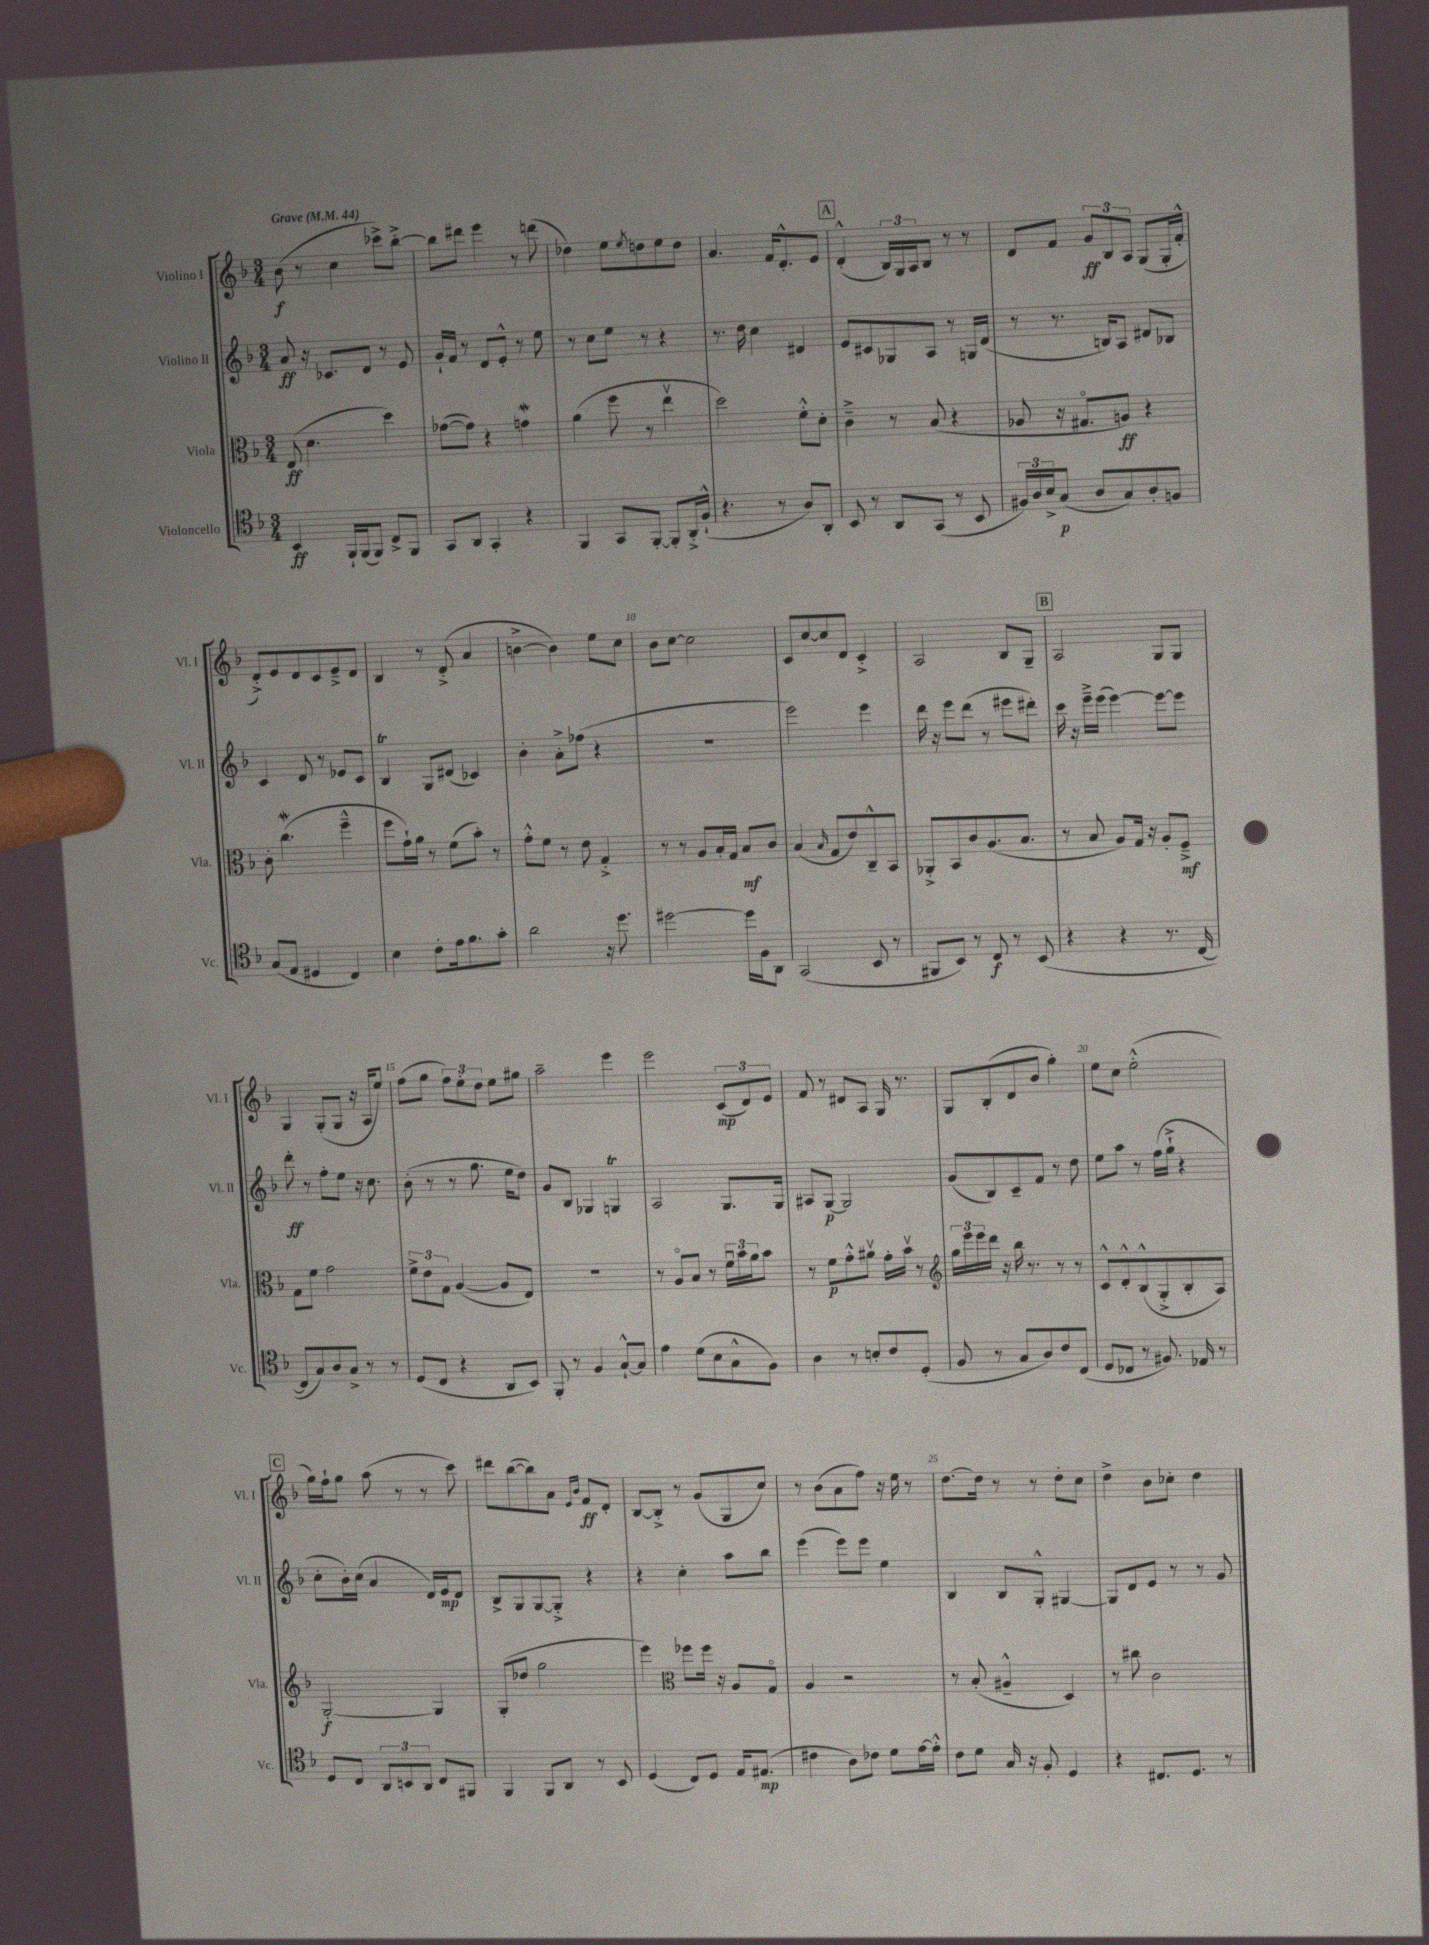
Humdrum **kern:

**kern	**kern	**kern	**kern
*staff4	*staff3	*staff2	*staff1
*clefC4	*clefC3	*clefG2	*clefG2
*k[b-]	*k[b-]	*k[b-]	*k[b-]
*M3/4	*M3/4	*M3/4	*M3/4
*MM44	*MM44	*MM44	*MM44
4BB-	(8E	8a	(8b-
.	4.d	16r	8r
.	.	8.c-	.
16FF`	.	.	4cc
(16FF	.	.	.
8FF)	.	8d	.
8C^	4dd)	8r	8ccc-^)
8FF	.	8e	[8bb-'^
=	=	=	=
8GG	([8g-	16g`	8bb-]
.	.	16f	.
8AA	8g-])	8r	8ddd#
4GG'	4r	8d	4eee
.	.	8e'^^	.
4r	4g	8r	8r
.	.	8ee	(8ddd
=	=	=	=
4FF	(4a	8r	4dd-)
.	.	8cc	.
8GG	8ff	8ee	8ee
.	.	.	8qee
[8FF'	8r	8r	8dd
8FF']	4eev	4r	8ee
16AA'^	.	.	8dd
(16F`^^	.	.	.
=	=	=	=
4.r	2dd)	8.r	4.a
.	.	16dd	.
.	.	4cc	.
8r	.	.	16f
.	.	.	8.d'^^
8A)	8f'^^	4d#	.
8AA'	8d'	.	8e
=	=	=	=
8BB-	4c~^	8e	(4d'^^
8r	.	8c#	.
8AA	8r	8G-	24B-)
.	.	.	24G
.	.	.	24A
(8GG	(8B-	8A	8B-
8r	4r	8r	8r
8BB-	.	16G	8r
.	.	(16d	.
=	=	=	=
24F#)	8A-	8r	8d
24A	.	.	.
24B-^	.	.	.
(8G	16r	8.r	8f
.	8.G#o	.	.
8A	.	.	12g
.	.	16B)	.
.	.	.	12B-
8G)	8A)	8A	.
.	.	.	12A
8A'	4r	8d#	(8G
8F	.	8B-	16G'
.	.	.	16f'^^
=	=	=	=
(8G	8c'	4c	8d'^)
8E	(4.cc	.	8e
4D#	.	8d	8d
.	.	8r	8c
4C)	4ff~^^	8e-	8e~^
.	.	8c	8d
=	=	=	=
4B-	8ff	4B-	4B-
.	16g`)	.	.
.	16a	.	.
8c'	8r	8G	8r
16e	(8f	(8d#	(8d'^
8.f	.	.	.
.	8b-')	4c-)	4a
8g'	8r	.	.
=	=	=	=
2a	8g'^^	4b-'	[4b^
.	8f	.	.
.	8r	8a'^	4b])
.	8e	(8ff-	.
16r	4G'^	4r	8ee
8.dd	.	.	.
.	.	.	8cc
=	=	=	=
[2dd#	8r	2.r	8b-
.	8r	.	[8cc
.	8A	.	2cc]
.	16B-'	.	.
.	16G	.	.
16dd#]	8B-	.	.
16F	.	.	.
8AA	8c	.	.
=	=	=	=
(2GG	(4B-	2eee)	8c
.	.	.	[8cc
.	16qqB-	.	.
.	8G	.	8cc]
.	8e)	.	8d
8BB-	8C~^^	4eee	4c'^
8r	8BB-	.	.
=	=	=	=
8FF#	8AA-'^	16ddd	2A
.	.	16r	.
8BB-)	8BB-	8eee	.
8r	8c	(8ddd	.
8C	(8.A	8r	.
8r	.	8eee#	8B-
.	8.B-	.	.
(8BB-	.	8ddd#')	8G~
=	=	=	=
4r	8r	16ccc	2A
.	.	16r	.
.	8B-	16eee~^	.
.	.	(16eee	.
4r	8A)	[4eee)	.
.	16G	.	.
.	16r	.	.
8.r	8A'	8eee_	8G
.	8F~^	8eee]	8G
[16C	.	.	.
=	=	=	=
8C]	8G	8ddd'	4G
8G)	8f	8r	.
8A	2g	8ff'	(8G'
8G^	.	8ee	8G
8r	.	16r	16r
.	.	8.cc	16A
8r	.	.	8ee)
=	=	=	=
(8D	12f^	(8b-'	(8ff
.	12e	.	.
8C	.	8r	8gg
.	12G	.	.
4r	([4A	8r	12ff)
.	.	.	12ee'
.	.	8.gg	.
.	.	.	12dd
8AA	8A]	.	8ee
.	.	16ee	.
8BB-)	8E)	8dd)	8gg#
=	=	=	=
8FF'	2.r	8g	2aa~
8r	.	8B-	.
4F	.	4G-	.
[8G`^^	.	4G	4eee
8G]	.	.	.
=	=	=	=
4e	8r	2A	2eee
.	8Ao	.	.
(8d	8B-	.	.
8B-	8r	.	.
8G^^	24fu	8.G	(12c
.	24b-	.	.
.	24a	.	12d)
8F)	8b-	.	.
.	.	.	12e
.	.	16G	.
=	=	=	=
4A	8r	8A#	8f
.	8f	[8G	8r
8r	8g'^^	2G]	8d#
8B'	8a#v	.	8A
8c	16g'	.	16G
.	16b-v	.	8.r
(8D'	8r	.	.
=	=	=	=
*	*clefG2	*	*
8F	24gg	(8g	8G
.	24eee	.	.
.	24eee	.	.
8r	16ddd	8B-)	(8B-'
.	16r	.	.
8G	16bb-	8c~	8d
.	8.r	.	.
8A)	.	8f	8b-
8c	8r	8r	4gg')
(8C	8r	8dd	.
=	=	=	=
8D	8c^^	8ee	8ee
8C-	8d'^^	8aa	8cc
8r	(8B-^^	8r	(2ee'^^
8.F#)	8G'^	(16ff	.
.	.	16gg`^	.
.	8B-'	4r	.
16E-	.	.	.
8r	8A)	.	.
=	=	=	=
8D	[2G'	8cc'	16gg)
.	.	.	16ff`
8C	.	16b-')	8gg
.	.	(16cc	.
12AA	.	4a	(8aa
12BB	.	.	.
.	.	.	8r
12AA	.	.	.
8C	4G]	16d)	8r
.	.	16e	.
8FF#	.	8d	8ccc)
=	=	=	=
4FF	(8G'	8B-^	8ddd#
.	8dd-	8G	([8bb-
8FF	2gg	[8G	8bb-])
8AA	.	8G'^]	8a
.	.	.	16qqe
.	.	.	16qqb-
8r	.	4r	8f
8BB-	.	.	8d'
=	=	=	=
(4D	4eee)	4r	[8B-
.	.	.	8B-'^]
*	*clefC3	*	*
8C)	8ff-	4cc'	8r
8D	16ff-	.	(8g
.	16r	.	.
16E	8A	8aa	8G
(8.E#	.	.	.
.	8Go	8bb-	8cc)
=	=	=	=
4c#	4A	(4eee	8r
.	.	.	(8b-
8A)	2r	8eee)	8a
8c-	.	8eee	8ff)
8d	.	4ee	16r
.	.	.	16ee
[16e	.	.	8r
16e'^^]	.	.	.
=	=	=	=
8c	8r	4B-	[8.dd
8d	(8B-'	.	.
.	.	.	16dd]
16G	4A#~^^	8B-	8r
16r	.	.	.
8F'	.	8G'^^	8r
4D	4D)	[4G#	8dd'
.	.	.	8cc
=	=	=	=
4r	8r	8G#]	4dd^
.	8cc#	8d	.
8.C#	2c	8e	8b-
.	.	8r	8cc-'
8.D	.	.	.
.	.	8r	4dd
8r	.	8g	.
==	==	==	==
*-	*-	*-	*-
